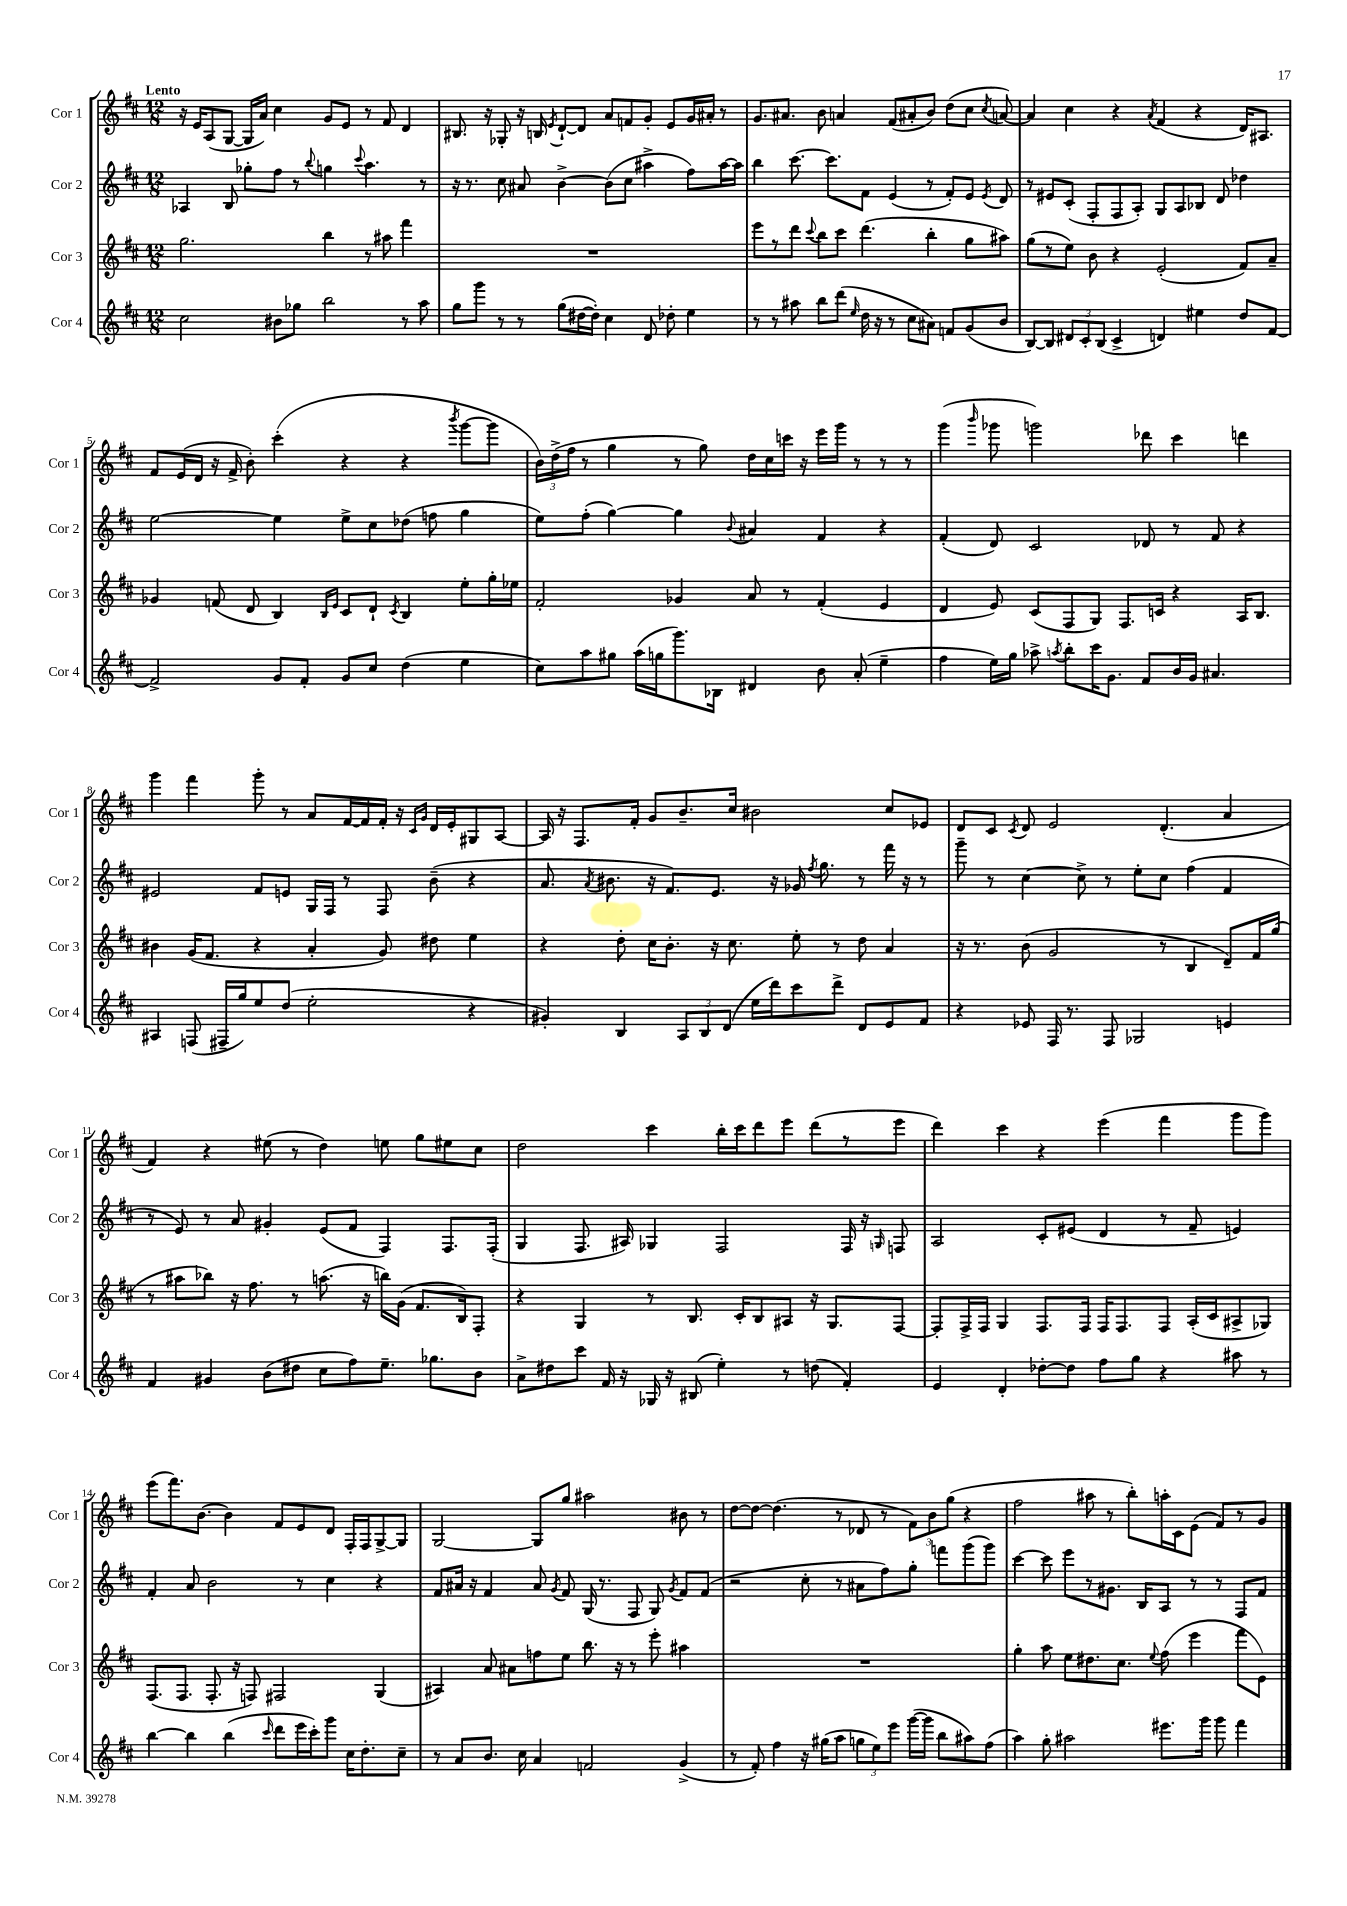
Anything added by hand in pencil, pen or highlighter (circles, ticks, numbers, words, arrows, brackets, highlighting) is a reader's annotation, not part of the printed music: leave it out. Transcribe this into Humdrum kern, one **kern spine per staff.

**kern	**kern	**kern	**kern
*staff4	*staff3	*staff2	*staff1
*clefG2	*clefG2	*clefG2	*clefG2
*k[f#c#]	*k[f#c#]	*k[f#c#]	*k[f#c#]
*M12/8	*M12/8	*M12/8	*M12/8
2cc#	2.gg	4A-	16r
.	.	.	16e
.	.	.	(8A
.	.	8B	[8G
.	.	8gg-'	16G]
.	.	.	16a)
8b#	.	8ff#	4cc#
8gg-	.	8r	.
.	.	8qqbb	.
2bb	4bb	4gg	8g
.	.	.	8e
.	.	8qqccc#	.
.	8r	4.aa	8r
.	8aa#	.	8f#
8r	4fff#	.	4d
8aa	.	8r	.
=	=	=	=
8gg	1.r	16r	8.B#
.	.	8.r	.
8ggg	.	.	.
.	.	.	16r
8r	.	8cc#	8G-'
8r	.	8a#	16r
.	.	.	16B
.	.	.	8qe
(8gg	.	[4b^	[8d`
[16dd#	.	.	8d]
16dd#'])	.	.	.
4cc#	.	(8b]	8a
.	.	8cc#	8f
8d	.	4aa#^	8g'
8dd-'	.	.	8e
4ee	.	8ff#)	16g
.	.	.	16a#'
.	.	[16aa#	8r
.	.	16aa#]	.
=	=	=	=
8r	8eee	4bb	8.g
8r	8r	.	.
.	.	.	8.a#
8aa#	8ddd	[8.ccc#	.
.	8qqccc#	.	.
8bb	8bb	.	8b
.	.	8.ccc#]	.
(8ddd	8ccc#	.	4a
16qqee	.	.	.
16dd	(4.ddd	8f#	.
16r	.	.	.
8r	.	(4e	(8f#
8cc#	.	.	8a#'
8a#)	4bb'	8r	8b)
8f	.	8f#')	(8dd
(8g	8gg	8e	8cc#
.	.	8qe	8qcc#
8b	8aa#)	8d	[8a)
=	=	=	=
[8B)	(8gg	8r	4a]
8B]	8r	8e#	.
12d#	8ee)	(8c#'	4cc#
12c#'	.	.	.
.	8b	8F#'	.
(12B	.	.	.
4c#^	4r	8F#	4r
.	.	8A')	.
.	.	.	8qa
4d)	(2e'	8G	(4f#
.	.	8A	.
4ee#	.	8B-	4r
.	.	8d	.
8dd	8f#)	4dd-	16d)
.	.	.	8.A#
[8f#	8a~	.	.
=	=	=	=
2f#^]	4g-	[2ee	8f#
.	.	.	(16e
.	.	.	16d
.	(8f	.	16r
.	.	.	16f#^
.	8d	.	8b')
8g	4B)	4ee]	(4ccc#'
8f#'	.	.	.
.	16qqB	.	.
.	16qqe	.	.
8g	8c#	8ee^	4r
8cc#	8d`	8cc#	.
.	8qc#	.	.
(4dd	4B	(8dd-	4r
.	.	8ff	.
.	.	.	8qbbb
4ee	8ee'	4gg	[8ggg
.	16gg'	.	8ggg]
.	16ee-	.	.
=	=	=	=
8cc#)	2f#'	8ee)	24b)
.	.	.	(24dd^
.	.	.	24ff#
8aa	.	(8ff#'	8r
8gg#	.	[4gg)	4gg
(16aa	.	.	.
16gg	.	.	.
8.ggg)	4g-	4gg]	8r
.	.	.	8gg)
16B-	.	.	.
.	.	8qqb	.
4d#	8a	4a#	16dd
.	.	.	16cc#
.	8r	.	16ccc
.	.	.	16r
8b	(4f#'	4f#	16eee
.	.	.	16ggg
(8a'	.	.	8r
4ee~	4e	4r	8r
.	.	.	8r
=	=	=	=
4ff#	4d	(4f#'	(4ggg
.	.	.	16qqbbb
16ee)	8e)	8d)	8ggg-
16gg	.	.	.
8aa-^	(8c#	2c#	2ggg)
8qaa	.	.	.
8bb'	8F#	.	.
16ccc#	8G)	.	.
8.g	.	.	.
.	8.F#	.	.
8f#	.	8d-	8ddd-
.	16c	.	.
16b	4r	8r	4ccc#
16g	.	.	.
4.a#	.	8f#	.
.	16A	4r	4ddd
.	8.B	.	.
=	=	=	=
4A#	4b#	2e#	4ggg
(8F	(16g	.	4fff#
.	8.f#	.	.
16F#~	.	.	.
16gg)	.	.	.
8ee	4r	8f#	8ggg'
(8dd	.	8e	8r
2ee'	4a'	16G	8a
.	.	16F#	.
.	.	8r	[16f#
.	.	.	16f#]
.	8g)	8F#	16f#'
.	.	.	16r
.	.	.	16qqc#
.	.	.	16qqg
.	8dd#	(8b~	16d
.	.	.	16e'
4r	4ee	4r	8G#
.	.	.	[8A
=	=	=	=
4g#')	4r	8.a	16A]
.	.	.	16r
.	.	.	8.F#
.	.	8qa	.
.	.	8.b#	.
4B	8dd'	.	.
.	.	.	16f#'
.	16cc#	16r	8g
.	8.b'	8.f#)	.
12A	.	.	8.b~
12B	.	.	.
.	16r	8.e	.
(12d	.	.	.
.	8.cc#	.	16cc#
16ee	.	.	2b#
16ddd)	.	16r	.
8ccc#	8ee'	16g-	.
.	.	8qff#	.
.	.	8.gg	.
8ddd^	8r	.	.
8d	8dd	8r	.
8e	4a	16fff#	8cc#
.	.	16r	.
8f#	.	8r	8e-
=	=	=	=
4r	16r	8ggg~	8d
.	8.r	.	.
.	.	8r	8c#
.	.	.	8qc#
8e-	(8b	[4cc#	8d
16F#	2g	.	2e
8.r	.	.	.
.	.	8cc#^]	.
8F#	.	8r	.
2G-	.	8ee'	.
.	8r	8cc#	(4.d'
.	4B	(4ff#	.
4e	8d~)	4f#	4a
.	16f#	.	.
.	(16gg	.	.
=	=	=	=
4f#	8r	8r	4f#)
.	8aa#	8e)	.
4g#	8bb-)	8r	4r
.	16r	8a	.
.	8.ff#	.	.
(8b	.	4g#'	(8ee#
8dd#	8r	.	8r
8cc#	(8.aa	(8e	4dd)
8ff#)	.	8f#	.
.	16r	.	.
8.ee~	16bb)	4F#)	8ee
.	(16g	.	.
.	8.f#	.	8gg
8.gg-	.	.	.
.	.	8.F#	8ee#
.	16B)	.	.
8b	8F#'	.	8cc#
.	.	(16F#'	.
=	=	=	=
8a^	4r	4G	2dd
8dd#	.	.	.
8ccc#	4G	8.F#	.
16f#	.	.	.
16r	.	16A#)	.
16G-	8r	4G-	4ccc#
16r	.	.	.
(8B#	8.B	.	.
4ee')	.	2F#	16bb'
.	16c#'	.	16ccc#
.	8B	.	8ddd
8r	8A#	.	8eee
(8dd	16r	.	(8ddd
.	8.G	.	.
4f#')	.	16F#	8r
.	.	16r	.
.	.	16qqG	.
.	[8F#	8F	8eee
=	=	=	=
4e	8F#']	2A	4ddd)
.	16F#^	.	.
.	16F#	.	.
4d'	4G	.	4ccc#
[8dd-'	8.F#	8c#'	4r
8dd-]	.	(8e#	.
.	16F#	.	.
8ff#	16F#	4d	(4eee
.	8.F#	.	.
8gg	.	.	.
4r	8F#	8r	4fff#
.	(16A'	8f#~	.
.	16c#	.	.
8aa#	8A#^	4e)	8ggg
8r	8G-)	.	8ggg)
=	=	=	=
[4bb	(8.F#	4f#'	(8eee
.	.	.	8.fff#)
.	8.F#	.	.
4bb]	.	8a	.
.	.	.	[8.b
.	8.F#'	2b	.
(4bb	.	.	4b]
.	16r	.	.
.	8F)	.	.
16qqccc#	.	.	.
8ddd	2F#	.	8f#
16eee	.	8r	8e
16ccc#')	.	.	.
8ggg	.	4cc#	8d
16cc#	.	.	16F#'
8.dd'	.	.	16F#
.	(4G	4r	[8G^
8cc#~	.	.	8G]
=	=	=	=
8r	4A#)	8f#	[2G
8a	.	16a#	.
.	.	16r	.
8.b	8a	4f#	.
.	8a#	.	.
16cc#	.	.	.
4a	8ff	8a#	8G]
.	.	8qg	.
.	8ee	8f#	8gg
2f	8.bb	(16G	2aa#
.	.	8.r	.
.	16r	.	.
.	8r	8F#	.
.	8eee'	8G)	.
.	.	8qg	.
(4g^	4aa#	8f#	8b#
.	.	(8f#	8r
=	=	=	=
8r	1.r	2r	[8dd
8f#')	.	.	8dd_
4ff#	.	.	(4.dd]
16r	.	8cc#'	.
(16gg#	.	.	.
8aa	.	8r	8r
12gg	.	8a#	8d-
12ee)	.	.	.
.	.	8ff#)	8r
12eee	.	.	.
([16ggg	.	8gg'	12f#)
16ggg]	.	.	.
.	.	.	12b
8bb	.	8fff	.
.	.	.	(12gg
8aa#)	.	(8ggg	4r
(8ff#	.	8ggg)	.
=	=	=	=
4aa)	4gg'	[4ccc#	2ff#
8gg'	8aa	8ccc#]	.
2aa#	8ee	8eee	.
.	8.dd#	8r	8aa#
.	.	8.g#	8r
.	8.cc#	.	.
.	.	.	8bb')
.	.	16B	.
.	8qqee	.	.
8.eee#	(8ff#	8A	16aa'
.	.	.	16c#
.	4eee	8r	(8e
16ggg	.	.	.
8ggg	.	8r	8f#)
4fff#	8fff#	8F#	8r
.	8e)	8f#	8g
==	==	==	==
*-	*-	*-	*-
